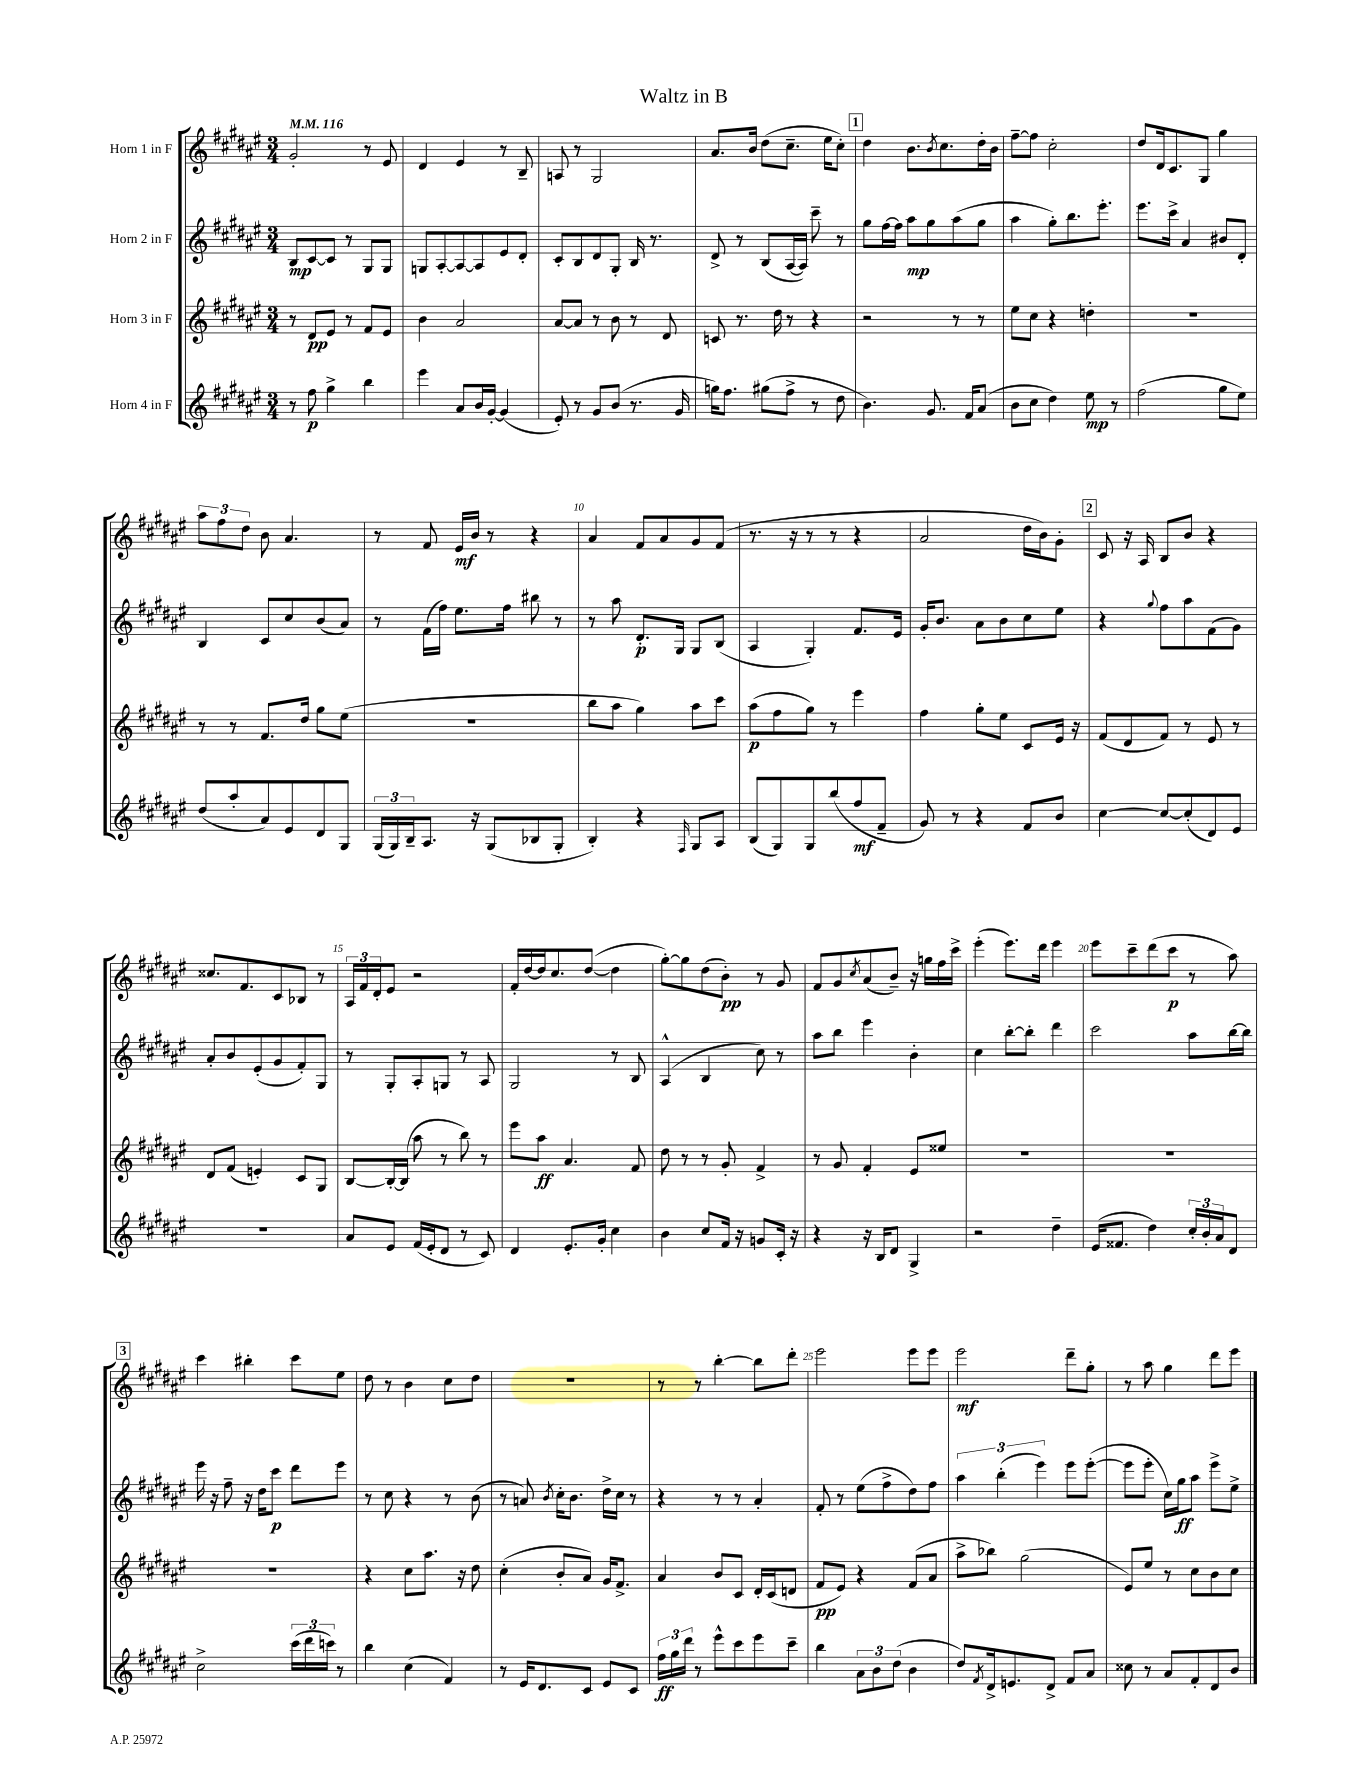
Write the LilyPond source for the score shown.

\header { title = "Waltz in B" }
<<
\new StaffGroup <<
\new Staff = "s0" \with { instrumentName = "Horn 1 in F" } {
    \clef treble \key fis \major \numericTimeSignature \time 3/4 \tempo 4 = 116
    gis'2-. r8 eis'8 |
    dis'4 eis'4 r8 b8-- |
    a8 r8 gis2 |
    ais'8. b'16 dis''8( cis''8.-- eis''16 cis''8-.) |
    \mark \markup { \box "1" } dis''4 b'8. \acciaccatura { b'8 } cis''8. dis''16-. b'16 |
    fis''8~-- fis''8 cis''2-. |
    dis''8 dis'16 cis'8. gis8 gis''4 |
    \tuplet 3/2 { ais''8 fis''8 dis''8 } b'8 ais'4. |
    r8 fis'8 eis'16\mf b'16 r8 r4 |
    ais'4 fis'8 ais'8 gis'8 fis'8( |
    r8. r16 r8 r8 r4 |
    ais'2 dis''16 b'16) gis'8-. |
    \mark \markup { \box "2" } cis'8 r16 ais16 b8 b'8 r4 |
    cisis''8. fis'8. cis'8 bes8 r8 |
    \tuplet 3/2 { ais16 fis'16 dis'16-. } eis'8 r2 |
    fis'16-. dis''16~ dis''16 cis''8. dis''8~( dis''4 |
    gis''8~-.) gis''8 dis''8( b'8-.\pp) r8 gis'8 |
    fis'8 gis'8 \acciaccatura { cis''8 } ais'8( b'8--) r16 g''16 fis''16 cis'''16-> |
    eis'''4-.( eis'''8.) dis'''16 eis'''4 |
    eis'''8 cis'''8-- dis'''8( cis'''8\p r8 ais''8) |
    \mark \markup { \box "3" } cis'''4 bis''4-. cis'''8 eis''8 |
    dis''8 r8 b'4 cis''8 dis''8 |
    R2. |
    r8 r8 b''4~-. b''8 dis'''8-. |
    eis'''2 eis'''8 eis'''8 |
    eis'''2\mf dis'''8-- gis''8-. |
    r8 ais''8 gis''4 dis'''8 eis'''8 \bar "|." |
}
\new Staff = "s1" \with { instrumentName = "Horn 2 in F" } {
    \clef treble \key fis \major \numericTimeSignature \time 3/4
    b8\mp cis'8~ cis'8 r8 gis8 gis8 |
    g8 ais8~-. ais8~ ais8 eis'8 dis'8-. |
    cis'8-. b8 dis'8 gis8-. b16 r8. |
    dis'8-> r8 b8( ais16~ ais16) cis'''8-- r8 |
    \mark \markup { \box "1" } gis''8 fis''16~ fis''16 ais''8\mp gis''8 ais''8( gis''8 |
    ais''4 gis''8-.) b''8. eis'''8.-. |
    eis'''8. cis'''16-> ais'4 bis'8 dis'8-. |
    b4 cis'8 cis''8 b'8( ais'8) |
    r8 fis'16( fis''16) eis''8. fis''16 bis''8 r8 |
    r8 ais''8 dis'8.-.\p gis16 gis8 b8( |
    ais4 gis4-.) fis'8. eis'16 |
    gis'16-. b'8. ais'8 b'8 cis''8 eis''8 |
    \mark \markup { \box "2" } r4 \appoggiatura { gis''8 } fis''8 ais''8 fis'8( gis'8) |
    ais'8-. b'8 eis'8-.( gis'8 fis'8-.) gis8 |
    r8 gis8-. ais8-. g8 r8 ais8 |
    gis2 r8 b8 |
    ais4-^( b4 cis''8) r8 |
    ais''8 b''8 eis'''4 b'4-. |
    cis''4 b''8~-. b''8-. dis'''4 |
    cis'''2 ais''8 b''16~ b''16 |
    \mark \markup { \box "3" } eis'''16 r16 fis''8-- r16 dis''16 cis'''8\p dis'''8 eis'''8 |
    r8 cis''8 r4 r8 b'8( |
    r8 a'8) \acciaccatura { b'8 } cis''16-. b'8. dis''16-> cis''16 r8 |
    r4 r8 r8 ais'4-. |
    fis'8-. r8 eis''8( fis''8-> dis''8) fis''8 |
    \tuplet 3/2 { ais''4 b''4-.( eis'''4) } eis'''8 eis'''8~-.( |
    eis'''8 eis'''8-. cis''16) gis''16\ff ais''8 eis'''8-> eis''8-> \bar "|." |
}
\new Staff = "s2" \with { instrumentName = "Horn 3 in F" } {
    \clef treble \key fis \major \numericTimeSignature \time 3/4
    r8 dis'8\pp eis'8 r8 fis'8 eis'8 |
    b'4 ais'2 |
    ais'8~ ais'8 r8 b'8 r8 dis'8 |
    c'8 r8. dis''16 r8 r4 |
    \mark \markup { \box "1" } r2 r8 r8 |
    eis''8 cis''8 r4 d''4-. |
    R2. |
    r8 r8 fis'8. dis''16 gis''8 eis''8( |
    R2. |
    b''8 ais''8 gis''4) ais''8 cis'''8 |
    ais''8\p( fis''8 gis''8) r8 eis'''4 |
    fis''4 gis''8-. eis''8 cis'8 eis'16 r16 |
    \mark \markup { \box "2" } fis'8( dis'8 fis'8) r8 eis'8 r8 |
    dis'8 fis'8( e'4-.) cis'8 gis8 |
    b8~ b16~-. b16( ais''8 r8 b''8) r8 |
    eis'''8 ais''8\ff ais'4. fis'8 |
    dis''8 r8 r8 gis'8-. fis'4-> |
    r8 gis'8 fis'4-. eis'8 eisis''8 |
    R2. |
    R2. |
    \mark \markup { \box "3" } R2. |
    r4 cis''8 ais''8. r16 dis''8 |
    cis''4-.( b'8-. ais'8) gis'16 fis'8.-> |
    ais'4 b'8 cis'8 dis'16-. cis'16( d'8 |
    fis'8\pp eis'8) r4 fis'8( ais'8 |
    ais''8-> bes''8) gis''2( |
    eis'8) eis''8 r8 cis''8 b'8 cis''8 \bar "|." |
}
\new Staff = "s3" \with { instrumentName = "Horn 4 in F" } {
    \clef treble \key fis \major \numericTimeSignature \time 3/4
    r8 fis''8\p gis''4-> b''4 |
    eis'''4 ais'8 b'16 gis'16~-. gis'4( |
    eis'8-.) r8 gis'8 b'8( r8. gis'16 |
    g''16) fis''8. gis''8( fis''8-> r8 dis''8 |
    \mark \markup { \box "1" } b'4.) gis'8. fis'16 ais'8( |
    b'8 cis''8 dis''4) eis''8\mp r8 |
    fis''2( gis''8 eis''8) |
    dis''8( ais''8-. ais'8) eis'8 dis'8 gis8 |
    \tuplet 3/2 { gis16( gis16) b16-- } ais8. r16 gis8( bes8 gis8-. |
    b4-.) r4 \grace { fis16 } gis8 ais8 |
    b8( gis8) gis8 b''8( fis''8\mf fis'8-- |
    gis'8) r8 r4 fis'8 b'8 |
    \mark \markup { \box "2" } cis''4~ cis''8~ cis''8-.( dis'8) eis'8 |
    R2. |
    ais'8 eis'8 fis'16( eis'16-. dis'8 r8 cis'8) |
    dis'4 eis'8.-. gis'16-. cis''4 |
    b'4 cis''8 fis'16 r16 g'8 cis'16-. r16 |
    r4 r16 b16 dis'8 gis4-> |
    r2 dis''4-- |
    eis'16( fisis'8. dis''4) \tuplet 3/2 { cis''16-. b'16-. ais'16 } dis'8 |
    \mark \markup { \box "3" } cis''2-> \tuplet 3/2 { cis'''16( dis'''16 c'''16) } r8 |
    b''4 cis''4( fis'4) |
    r8 eis'16 dis'8. cis'8 eis'8 cis'8 |
    \tuplet 3/2 { fis''16\ff gis''16 dis'''16 } r8 eis'''8-^ cis'''8 eis'''8 cis'''8-- |
    b''4 \tuplet 3/2 { ais'8 b'8 dis''8( } b'4 |
    dis''8) \acciaccatura { fis'8 } dis'16-> e'8. dis'8-> fis'8 ais'8 |
    cisis''8 r8 ais'8 fis'8-. dis'8 b'8 \bar "|." |
}
>>
>>
\layout { \context { \Score \override BarNumber.break-visibility = ##(#f #t #t) barNumberVisibility = #(every-nth-bar-number-visible 5) } }
